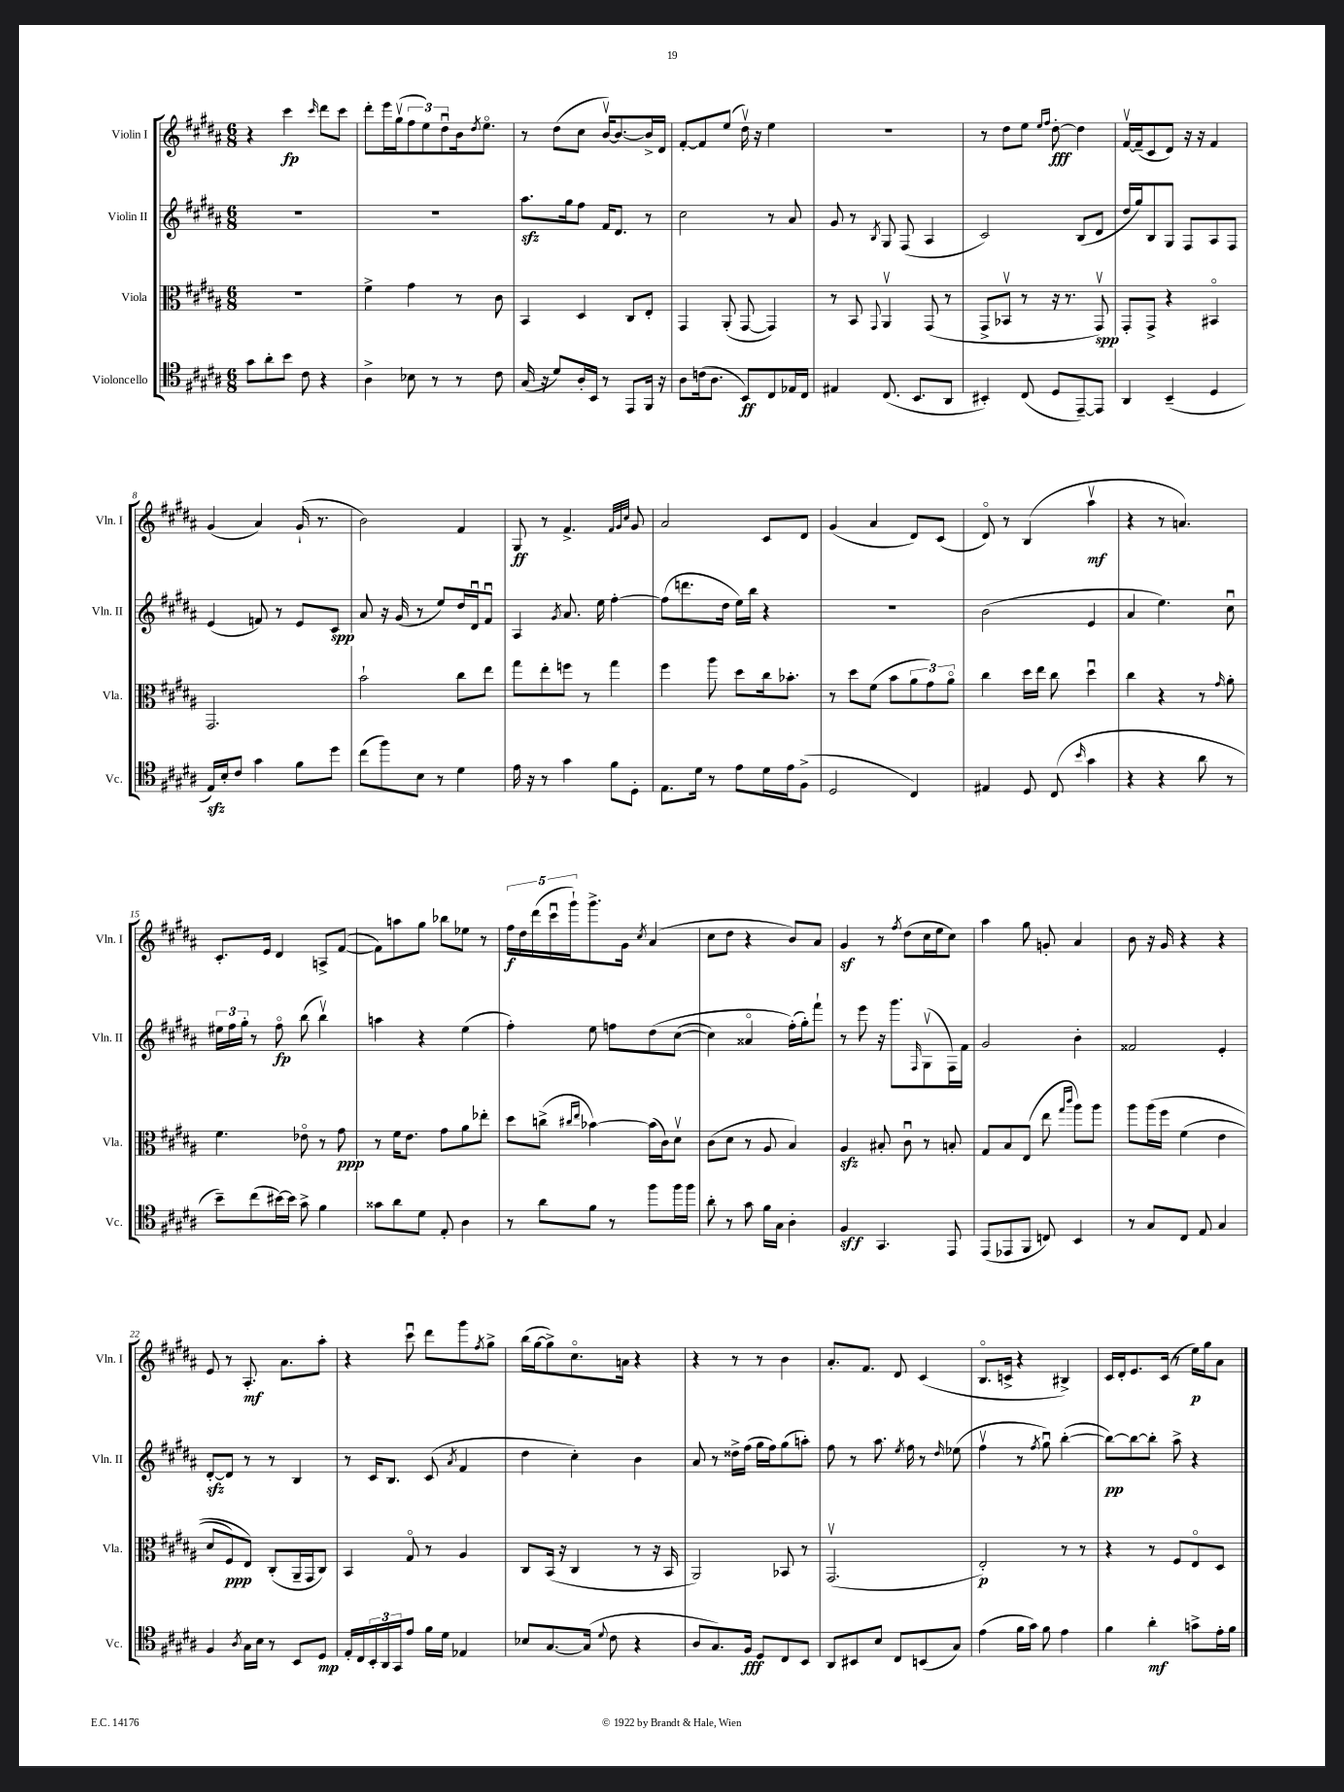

**kern	**dynam	**kern	**dynam	**kern	**dynam	**kern	**dynam
*part4	*part4	*part3	*part3	*part2	*part2	*part1	*part1
*staff4	*staff4	*staff3	*staff3	*staff2	*staff2	*staff1	*staff1
*I"Violoncello	*	*I"Viola	*	*I"Violin II	*	*I"Violin I	*
*I'Vc.	*	*I'Vla.	*	*I'Vln. II	*	*I'Vln. I	*
*clefC4	*	*clefC3	*	*clefG2	*	*clefG2	*
*k[f#c#g#d#a#]	*	*k[f#c#g#d#a#]	*	*k[f#c#g#d#a#]	*	*k[f#c#g#d#a#]	*
*M6/8	*	*M6/8	*	*M6/8	*	*M6/8	*
=1	=1	=1	=1	=1	=1	=1	=1
8g#\L	.	2.r	.	2.r	.	4r	.
8a#'\	.	.	.	.	.	.	.
8b\J	.	.	.	.	.	4ccc#\	fp
8c#\	.	.	.	.	.	.	.
.	.	.	.	.	.	16qqccc#/	.
4r	.	.	.	.	.	8ddd#\L	.
.	.	.	.	.	.	8ccc#\J	.
=2	=2	=2	=2	=2	=2	=2	=2
4A#^\	.	4f#^\	.	2.r	.	8ddd#'\L	.
.	.	.	.	.	.	16eee\L	.
.	.	.	.	.	.	(16gg#v\J	.
8B-X\	.	4g#\	.	.	.	12ff#\	.
.	.	.	.	.	.	12ee\)	.
8r	.	.	.	.	.	.	.
.	.	.	.	.	.	12dd#u\	.
8r	.	8r	.	.	.	16b\k	.
.	.	.	.	.	.	8qdd#/	.
.	.	.	.	.	.	8.ee\J	.
8c#\	.	8c#\	.	.	.	.	.
=3	=3	=3	=3	=3	=3	=3	=3
(16G#/	.	4BB/	.	8.aa#zz\L	.	8r	.
16r	.	.	.	.	.	.	.
8d#/L)	.	.	.	.	.	(8dd#\L	.
.	.	.	.	16gg#\k	.	.	.
16A#'/L	.	4D#/	.	8ff#\J	.	8cc#\J	.
16BB/JJ	.	.	.	.	.	.	.
8r	.	.	.	16f#/KL	.	[16bv/KL)	.
.	.	.	.	8.d#/J	.	8.b/_	.
8EE/L	.	8C#/L	.	.	.	.	.
16FF#/Jk	.	8E'/J	.	8r	.	16b^/L]	.
16r	.	.	.	.	.	16d#/JJ	.
=4	=4	=4	=4	=4	=4	=4	=4
8A#\L	.	4GG#/	.	2cc#\	.	[8f#'/L	.
(16cn\k	.	.	.	.	.	8f#/]	.
8.A#\J	.	.	.	.	.	.	.
.	.	(8AA#'/	.	.	.	(8ee/J	.
8BB/L)	ff	[8GG#/	.	.	.	16dd#v\)	.
.	.	.	.	.	.	16r	.
8C#/	.	4GG#/])	.	8r	.	4ee\	.
16E-X/L	.	.	.	8a#/	.	.	.
16C#/JJ	.	.	.	.	.	.	.
=5	=5	=5	=5	=5	=5	=5	=5
4E#X/	.	8r	.	8g#/	.	2.r	.
.	.	8BB/	.	8r	.	.	.
.	.	8qqGG#/	.	8qB/	.	.	.
(8.C#/	.	4AA#v/	.	8G#/	.	.	.
.	.	.	.	(8F#/	.	.	.
8.BB/L	.	.	.	.	.	.	.
.	.	(8GG#/	.	4A#/	.	.	.
8AA#/J	.	8r	.	.	.	.	.
=6	=6	=6	=6	=6	=6	=6	=6
4BB#X'/)	.	8GG#^/L	.	2c#/)	.	8r	.
.	.	8BB-Xv/J	.	.	.	8dd#\L	.
(8C#/	.	8r	.	.	.	8ee\J	.
.	.	.	.	.	.	16qqee/LL	.
.	.	.	.	.	.	16qqff#/JJ	.
8D#/L	.	16r	.	.	.	[8dd#'\	fff
.	.	8.r	.	.	.	.	.
[8EE~/)	.	.	.	(8B/L	.	4dd#\]	.
8EE/J]	.	8GG#v/)	spp	8d#/J	.	.	.
=7	=7	=7	=7	=7	=7	=7	=7
4AA#/	.	8GG#'/L	.	16dd#/LL	.	[16f#v/LL	.
.	.	.	.	16gg#/J)	.	(16f#~/J]	.
.	.	8GG#^/J	.	8B/	.	8c#/	.
(4BB~/	.	4r	.	8G#/J	.	8d#/J)	.
.	.	.	.	8F#/L	.	16r	.
.	.	.	.	.	.	16r	.
4D#/	.	4BB#X/	.	8A#/	.	4f#/	.
.	.	.	.	8F#/J	.	.	.
!!LO:LB:g=z
=8	=8	=8	=8	=8	=8	=8	=8
16Ezz/LL)	.	2.GG#/	.	(4e/	.	(4g#/	.
16B'/J	.	.	.	.	.	.	.
8c#/J	.	.	.	.	.	.	.
4g#\	.	.	.	8fn/)	.	4a#/)	.
.	.	.	.	8r	.	.	.
8f#\L	.	.	.	8e/L	.	(16g#`/	.
.	.	.	.	.	.	8.r	.
8dd#\J	.	.	.	8c#/J	spp	.	.
=9	=9	=9	=9	=9	=9	=9	=9
(8cc#\L	.	2b`\	.	8a#/	.	2b\)	.
8ff#\)	.	.	.	16r	.	.	.
.	.	.	.	(16g#/	.	.	.
8B\J	.	.	.	8r	.	.	.
8r	.	.	.	8ee/L)	.	.	.
4d#\	.	8cc#\L	.	16dd#/L	.	4f#/	.
.	.	.	.	16d#u/J	.	.	.
.	.	8ee\J	.	8f#u/J	.	.	.
=10	=10	=10	=10	=10	=10	=10	=10
16e\	.	8gg#\L	.	4A#/	.	8G#/	ff
16r	.	.	.	.	.	.	.
8r	.	8ee'\	.	.	.	8r	.
.	.	.	.	8qg#/	.	.	.
4g#\	.	8ffn\J	.	8.a#/	.	4.f#^/	.
.	.	8r	.	.	.	.	.
.	.	.	.	16ee\	.	.	.
8f#\L	.	4gg#\	.	[4ff#'\	.	.	.
.	.	.	.	.	.	32qqf#/LLL	.
.	.	.	.	.	.	32qqg#/	.
.	.	.	.	.	.	32qqcc#/JJJ	.
8D#'\J	.	.	.	.	.	8g#/	.
=11	=11	=11	=11	=11	=11	=11	=11
8.E\L	.	4ff#\	.	(8ff#\L]	.	2a#/	.
.	.	.	.	8.dddn\	.	.	.
16d#\Jk	.	.	.	.	.	.	.
8r	.	8aa#\	.	.	.	.	.
.	.	.	.	16dd#\Jk	.	.	.
8e\L	.	8dd#\L	.	16ee\LL)	.	.	.
.	.	.	.	16bb\JJ	.	.	.
16d#\L	.	16cc#\k	.	4r	.	8c#/L	.
16e\J	.	8.b-X'\J	.	.	.	.	.
(8F#^\J	.	.	.	.	.	8d#/J	.
=12	=12	=12	=12	=12	=12	=12	=12
2D#/	.	8r	.	2.r	.	(4g#/	.
.	.	8dd#\L	.	.	.	.	.
.	.	(8f#\J	.	.	.	4a#/	.
.	.	8b\L	.	.	.	.	.
4C#/)	.	12a#\	.	.	.	8d#/L)	.
.	.	12g#\)	.	.	.	.	.
.	.	.	.	.	.	(8c#/J	.
.	.	12a#\J	.	.	.	.	.
=13	=13	=13	=13	=13	=13	=13	=13
4E#X/	.	4cc#\	.	(2b\	.	8d#/)	.
.	.	.	.	.	.	8r	.
8D#/	.	16dd#\LL	.	.	.	(4B/	.
.	.	16ee\JJ	.	.	.	.	.
(8C#/	.	8cc#\	.	.	.	.	.
16qqb/	.	.	.	.	.	.	.
4g#\	.	4dd#u\	.	4e/	.	4aa#v\	mf
=14	=14	=14	=14	=14	=14	=14	=14
4r	.	4cc#\	.	4a#/	.	4r	.
4r	.	4r	.	4.ee\)	.	8r	.
.	.	.	.	.	.	4.an/)	.
8a#\	.	8r	.	.	.	.	.
.	.	16qqg#/	.	.	.	.	.
8r	.	8a#'\	.	8cc#u\	.	.	.
!!LO:LB:g=z
=15	=15	=15	=15	=15	=15	=15	=15
8b~\L)	.	4.f#\	.	24ee#X\LL	.	8.c#'/L	.
.	.	.	.	24ff#\	.	.	.
.	.	.	.	24gg#'\JJ	.	.	.
(8cc#\	.	.	.	8r	.	.	.
.	.	.	.	.	.	16e/Jk	.
[16b#X\L)	.	.	.	8ff#\	fp	4d#/	.
16b#\JJ]	.	.	.	.	.	.	.
8g#^\	.	8e-X\	.	(8bb\	.	.	.
4f#\	.	8r	.	4bbv\)	.	8An^/L	.
.	.	8g#\	ppp	.	.	([8f#/J	.
=16	=16	=16	=16	=16	=16	=16	=16
8g##X\L	.	8r	.	4aan\	.	8f#\L])	.
8a#\	.	16f#\KL	.	.	.	8aan\	.
.	.	8.e\J	.	.	.	.	.
8d#\J	.	.	.	4r	.	8gg#\J	.
8E'/	.	8g#\L	.	.	.	8bb-X\L	.
4A#\	.	8a#\	.	(4ee\	.	8ee-X\J	.
.	.	8ee-X'\J	.	.	.	8r	.
=17	=17	=17	=17	=17	=17	=17	=17
8r	.	8dd#\L	.	4ff#'\)	.	20ff#\LL	f
.	.	.	.	.	.	20dd#\	.
.	.	.	.	.	.	(20ddd#\	.
8a#\L	.	(8ccn^\J	.	.	.	.	.
.	.	.	.	.	.	20ccc#u\	.
.	.	.	.	.	.	20ggg#`\J)	.
.	.	16qqcc#X/LL	.	.	.	.	.
.	.	16qqee/JJ	.	.	.	.	.
8f#\J	.	[4b-X\)	.	8ee\	.	8.ggg#^\	.
8r	.	.	.	8ffn\L	.	.	.
.	.	.	.	.	.	16g#\Jk	.
.	.	.	.	.	.	8qcc#/	.
8ff#\L	.	(16b-\LL]	.	(8dd#\	.	(4a#/	.
.	.	16c#\J)	.	.	.	.	.
16ff#\L	.	8d#v\J	.	([8cc#\J	.	.	.
16ff#\JJ	.	.	.	.	.	.	.
=18	=18	=18	=18	=18	=18	=18	=18
8a#'\	.	(8c#\L	.	4cc#\])	.	8cc#\L	.
8r	.	8d#\J	.	.	.	8dd#\J	.
8g#\	.	8r	.	4a##X/	.	4r	.
16f#\LL	.	8A#/	.	.	.	.	.
16G#\JJ	.	.	.	.	.	.	.
4A#'\	.	4B/)	.	(16ff#'\LL)	.	8b/L)	.
.	.	.	.	16gg#'\J)	.	.	.
.	.	.	.	8fff#`\J	.	8a#/J	.
=19	=19	=19	=19	=19	=19	=19	=19
4F#/	sff	4A#zz/	.	8r	.	4g#z/	.
.	.	.	.	8eee\	.	.	.
4.GG#/	.	8B#X'/	.	16r	.	8r	.
.	.	.	.	8.ggg#\L	.	.	.
.	.	.	.	.	.	8qff#/	.
.	.	8c#u\	.	.	.	(8dd#\L	.
.	.	.	.	16qqF#/	.	.	.
.	.	8r	.	(8G#v\	.	16cc#\L	.
.	.	.	.	.	.	16ee\J	.
8EE/	.	8Bn'/	.	16F#\L)	.	8cc#\J)	.
.	.	.	.	16f#\JJ	.	.	.
=20	=20	=20	=20	=20	=20	=20	=20
(8EE/L	.	8G#/L	.	2g#/	.	4aa#\	.
8EE-X/	.	8B/	.	.	.	.	.
8FF#/J	.	(8E/J	.	.	.	8gg#\	.
8Cn/)	.	8ee\	.	.	.	8gn'/	.
.	.	16qqgg#/LL	.	.	.	.	.
.	.	16qqccc#/JJ	.	.	.	.	.
4BB/	.	8aa#\L)	.	4b'\	.	4a#/	.
.	.	8aa#\J	.	.	.	.	.
=21	=21	=21	=21	=21	=21	=21	=21
8r	.	8aa#\L	.	2f##X/	.	8b\	.
8G#/L	.	(16aa#\L	.	.	.	16r	.
.	.	16ff#\JJ	.	.	.	16g#/	.
8C#/J	.	(4f#\	.	.	.	4r	.
8E/	.	.	.	.	.	.	.
4G#/	.	4e\	.	4e'/	.	4r	.
!!LO:LB:g=z
=22	=22	=22	=22	=22	=22	=22	=22
4F#/	.	8d#/L	.	[8d#zz'/L	.	8e/	.
.	.	8F#/)	ppp	8d#/J]	.	8r	.
8qA#/	.	.	.	.	.	.	.
16G#\LL	.	8E/J)	.	8r	.	8.A#'/	mf
16B\JJ	.	.	.	.	.	.	.
8r	.	(8C#'/L	.	8r	.	.	.
.	.	.	.	.	.	8.a#\L	.
8BB/L	.	16AA#~/L	.	4B/	.	.	.
.	.	16GG#/J	.	.	.	.	.
8D#/J	mp	8C#/J)	.	.	.	8aa#'\J	.
=23	=23	=23	=23	=23	=23	=23	=23
16E'/LL	.	4BB/	.	8r	.	4r	.
16C#/	.	.	.	.	.	.	.
24BB'/	.	.	.	16c#/KL	.	.	.
24AA#/	.	.	.	.	.	.	.
.	.	.	.	8.B/J	.	.	.
24GG#/J	.	.	.	.	.	.	.
8e/J	.	8G#/	.	.	.	8ccc#u\	.
16f#\LL	.	8r	.	(8c#/	.	8ddd#\L	.
16d#\JJ	.	.	.	.	.	.	.
.	.	.	.	8qa#/	.	.	.
4E-X/	.	4A#/	.	4f#/	.	8ggg#\	.
.	.	.	.	.	.	8qff#/	.
.	.	.	.	.	.	8gg#^\J	.
=24	=24	=24	=24	=24	=24	=24	=24
8B-X/L	.	8C#/L	.	4dd#\	.	(16bb\LL	.
.	.	.	.	.	.	[16gg#\J	.
[8.G#/	.	(16BB/Jk	.	.	.	8gg#^\])	.
.	.	16r	.	.	.	.	.
.	.	4C#/	.	4cc#'\)	.	8.cc#\	.
(16G#/Jk]	.	.	.	.	.	.	.
8qqd#/	.	.	.	.	.	.	.
8c#\	.	.	.	.	.	.	.
.	.	.	.	.	.	16an\Jk	.
4r	.	8r	.	4b\	.	4r	.
.	.	16r	.	.	.	.	.
.	.	16BB/	.	.	.	.	.
=25	=25	=25	=25	=25	=25	=25	=25
8A#/L	.	2AA#/)	.	8a#/	.	4r	.
8.G#/)	.	.	.	8r	.	.	.
.	.	.	.	16dd##X^\LL	.	8r	.
16F#/Jk	fff	.	.	(16ff#\JJ	.	.	.
8D#/L	.	.	.	16gg#\LL	.	8r	.
.	.	.	.	16ff#\J)	.	.	.
8C#/	.	8BB-X/	.	(8gg#\	.	4b\	.
8BB/J	.	8r	.	8aan'\J)	.	.	.
=26	=26	=26	=26	=26	=26	=26	=26
8AA#/L	.	(2.GG#v/	.	8ff#\	.	8.a#'/L	.
8BB#X/	.	.	.	8r	.	.	.
.	.	.	.	.	.	8.f#/J	.
8B/J	.	.	.	8.aa#\	.	.	.
8C#/L	.	.	.	.	.	8d#/	.
.	.	.	.	8qee/	.	.	.
.	.	.	.	16ff#\	.	.	.
(8BBn/	.	.	.	8r	.	(4c#/	.
.	.	.	.	16qqdd#/	.	.	.
8G#/J)	.	.	.	(8ee-X\	.	.	.
=27	=27	=27	=27	=27	=27	=27	=27
(4e\	.	2E'/)	p	4ff#v\	.	8.B/L	.
.	.	.	.	.	.	16cn^/Jk	.
16f#\LL	.	.	.	8r	.	4r	.
16g#\JJ)	.	.	.	.	.	.	.
.	.	.	.	8qff#/	.	.	.
8f#\	.	.	.	8gg#u\)	.	.	.
4e\	.	8r	.	([4bb'\	.	4B#X^/)	.
.	.	8r	.	.	.	.	.
=28	=28	=28	=28	=28	=28	=28	=28
4f#\	.	4r	.	8bb\L_)	pp	16c#/LL	.
.	.	.	.	.	.	16d#'/J	.
.	.	.	.	8bb\_	.	8.e/	.
4a#'\	mf	8r	.	8bb'\J]	.	.	.
.	.	.	.	.	.	(16c#/Jk	.
.	.	8F#/L	.	8aa#^\	.	8r	.
8gn^\L	.	8E/	.	4r	.	16ee\LL)	p
.	.	.	.	.	.	16gg#\J	.
16e'\L	.	8D#/J	.	.	.	8a#\J	.
16f#\JJ	.	.	.	.	.	.	.
==	==	==	==	==	==	==	==
*-	*-	*-	*-	*-	*-	*-	*-
